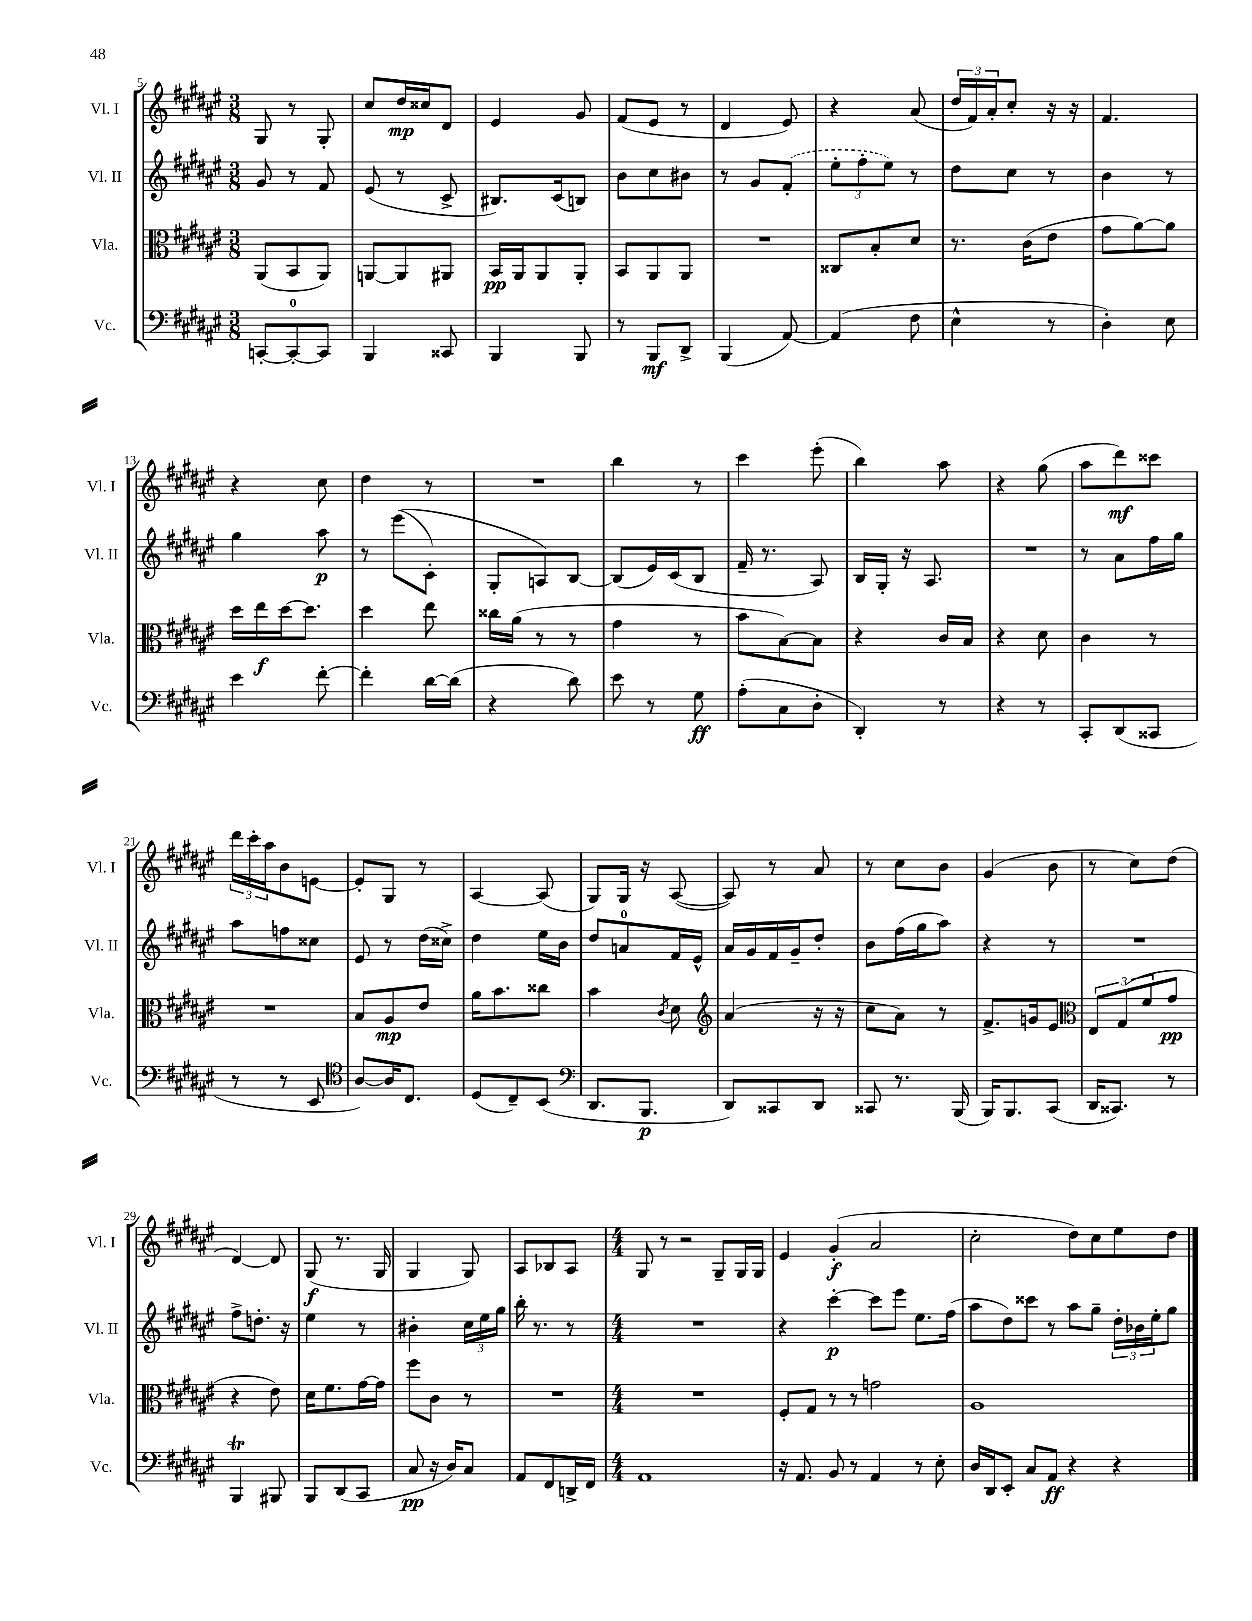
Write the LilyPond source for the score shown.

<<
\new StaffGroup <<
\new Staff = "s0" \with { instrumentName = "Vl. I" shortInstrumentName = "Vl. I" } {
    \clef treble \key fis \major \numericTimeSignature \time 3/8
    gis8 r8 gis8-. |
    cis''8 dis''16\mp cisis''16 dis'8 |
    eis'4 gis'8 |
    fis'8( eis'8 r8 |
    dis'4 eis'8) |
    r4 ais'8( |
    \tuplet 3/2 { dis''16 fis'16) ais'16-. } cis''8-. r16 r16 |
    fis'4. |
    r4 cis''8 |
    dis''4 r8 |
    R4. |
    b''4 r8 |
    cis'''4 eis'''8-.( |
    b''4) ais''8 |
    r4 gis''8( |
    ais''8 dis'''8\mf) cisis'''8 |
    \tuplet 3/2 { dis'''16 cis'''16-. ais''16 } b'8 e'8~ |
    e'8-. gis8 r8 |
    ais4~ ais8( |
    gis8) gis16 r16 ais8~( |
    ais8) r8 ais'8 |
    r8 cis''8 b'8 |
    gis'4( b'8 |
    r8 cis''8) dis''8( |
    dis'4~) dis'8 |
    gis8\f( r8. gis16 |
    gis4 gis8) |
    ais8 bes8 ais8 |
    \numericTimeSignature \time 4/4 gis8 r8 r2 gis8-- gis16 gis16 |
    eis'4 gis'4-.\f( ais'2 |
    cis''2-. dis''8) cis''8 eis''8 dis''8 \bar "|." |
}
\new Staff = "s1" \with { instrumentName = "Vl. II" shortInstrumentName = "Vl. II" } {
    \clef treble \key fis \major \numericTimeSignature \time 3/8
    gis'8 r8 fis'8 |
    eis'8( r8 cis'8-> |
    bis8.) cis'16( b8) |
    b'8 cis''8 bis'8 |
    r8 gis'8 \once \slurDashed fis'8-.( |
    \tuplet 3/2 { eis''8-. fis''8-. eis''8) } r8 |
    dis''8 cis''8 r8 |
    b'4 r8 |
    gis''4 ais''8\p |
    r8 eis'''8(\( cis'8-.) |
    gis8-. a8\) b8~ |
    b8( eis'16) cis'16( b8 |
    fis'16-- r8. ais8) |
    b16 gis16-. r16 ais8. |
    R4. |
    r8 ais'8 fis''16 gis''16 |
    ais''8 f''8 cisis''8 |
    eis'8 r8 dis''16( cisis''16->) |
    dis''4 eis''16 b'16 |
    dis''8 a'8-0 fis'16 eis'16-^ |
    ais'16 gis'16 fis'16 gis'16-- dis''8-. |
    b'8 fis''16( gis''16 ais''8) |
    r4 r8 |
    R4. |
    fis''8-> d''8.-. r16 |
    eis''4 r8 |
    bis'4-. \tuplet 3/2 { cis''16 eis''16 gis''16 } |
    b''16-. r8. r8 |
    \numericTimeSignature \time 4/4 R1 |
    r4 cis'''4~-.\p cis'''8 eis'''8 eis''8. fis''16( |
    ais''8 dis''8) cisis'''8 r8 ais''8 gis''8-- \tuplet 3/2 { dis''16-. bes'16 eis''16-. } gis''8 \bar "|." |
}
\new Staff = "s2" \with { instrumentName = "Vla." shortInstrumentName = "Vla." } {
    \clef alto \key fis \major \numericTimeSignature \time 3/8
    ais,8( b,8 ais,8) |
    a,8~ a,8 ais,8 |
    b,16\pp ais,16 ais,8 ais,8-. |
    b,8 ais,8 ais,8 |
    R4. |
    cisis8 b8-. dis'8 |
    r8. cis'16( eis'8 |
    gis'8 ais'8~) ais'8 |
    dis''16 eis''16\f dis''16~ dis''8. |
    dis''4 eis''8 |
    cisis''16 ais'16( r8 r8 |
    gis'4 r8 |
    b'8 b8~) b8 |
    r4 cis'16 b16 |
    r4 dis'8 |
    cis'4 r8 |
    R4. |
    b8 ais8\mp eis'8 |
    ais'16 b'8. cisis''8 |
    b'4 \acciaccatura { cis'8 } dis'8 |
    \clef treble ais'4( r16 r16 |
    cis''8 ais'8) r8 |
    fis'8.-> g'16 eis'8 |
    \clef alto \tuplet 3/2 { eis8 gis8( fis'8 } gis'8\pp |
    r4 eis'8) |
    dis'16 fis'8. gis'16~ gis'16 |
    fis''8 cis'8 r8 |
    R4. |
    \numericTimeSignature \time 4/4 R1 |
    fis8-. gis8 r8 r8 g'2 |
    ais1 \bar "|." |
}
\new Staff = "s3" \with { instrumentName = "Vc." shortInstrumentName = "Vc." } {
    \clef bass \key fis \major \numericTimeSignature \time 3/8
    c,8~-. c,8-0~-. c,8 |
    b,,4 cisis,8 |
    b,,4 b,,8 |
    r8 b,,8\mf dis,8-> |
    b,,4( ais,8~) |
    ais,4( fis8 |
    eis4-^ r8 |
    dis4-.) eis8 |
    eis'4 fis'8~-. |
    fis'4-. dis'16~ dis'16( |
    r4 dis'8) |
    eis'8 r8 gis8\ff |
    ais8-.( cis8 dis8-. |
    dis,4-.) r8 |
    r4 r8 |
    cis,8-. dis,8( cisis,8 |
    r8 r8 eis,8 |
    \clef tenor ais8~) ais16 cis8. |
    dis8( cis8--) b,8( |
    \clef bass dis,8. b,,8.\p |
    dis,8) cisis,8 dis,8 |
    cisis,8 r8. b,,16( |
    b,,16) b,,8. cis,8( |
    dis,16 cisis,8.) r8 |
    b,,4\trill bis,,8 |
    b,,8 dis,8( cis,8 |
    cis8\pp r16 dis16) cis8 |
    ais,8 fis,8 d,16-> fis,16 |
    \numericTimeSignature \time 4/4 ais,1 |
    r16 ais,8. b,8 r8 ais,4 r8 eis8-. |
    dis16 dis,16 eis,8-. cis8 ais,8\ff r4 r4 \bar "|." |
}
>>
>>
\layout { \context { \Score currentBarNumber = #5 } }
